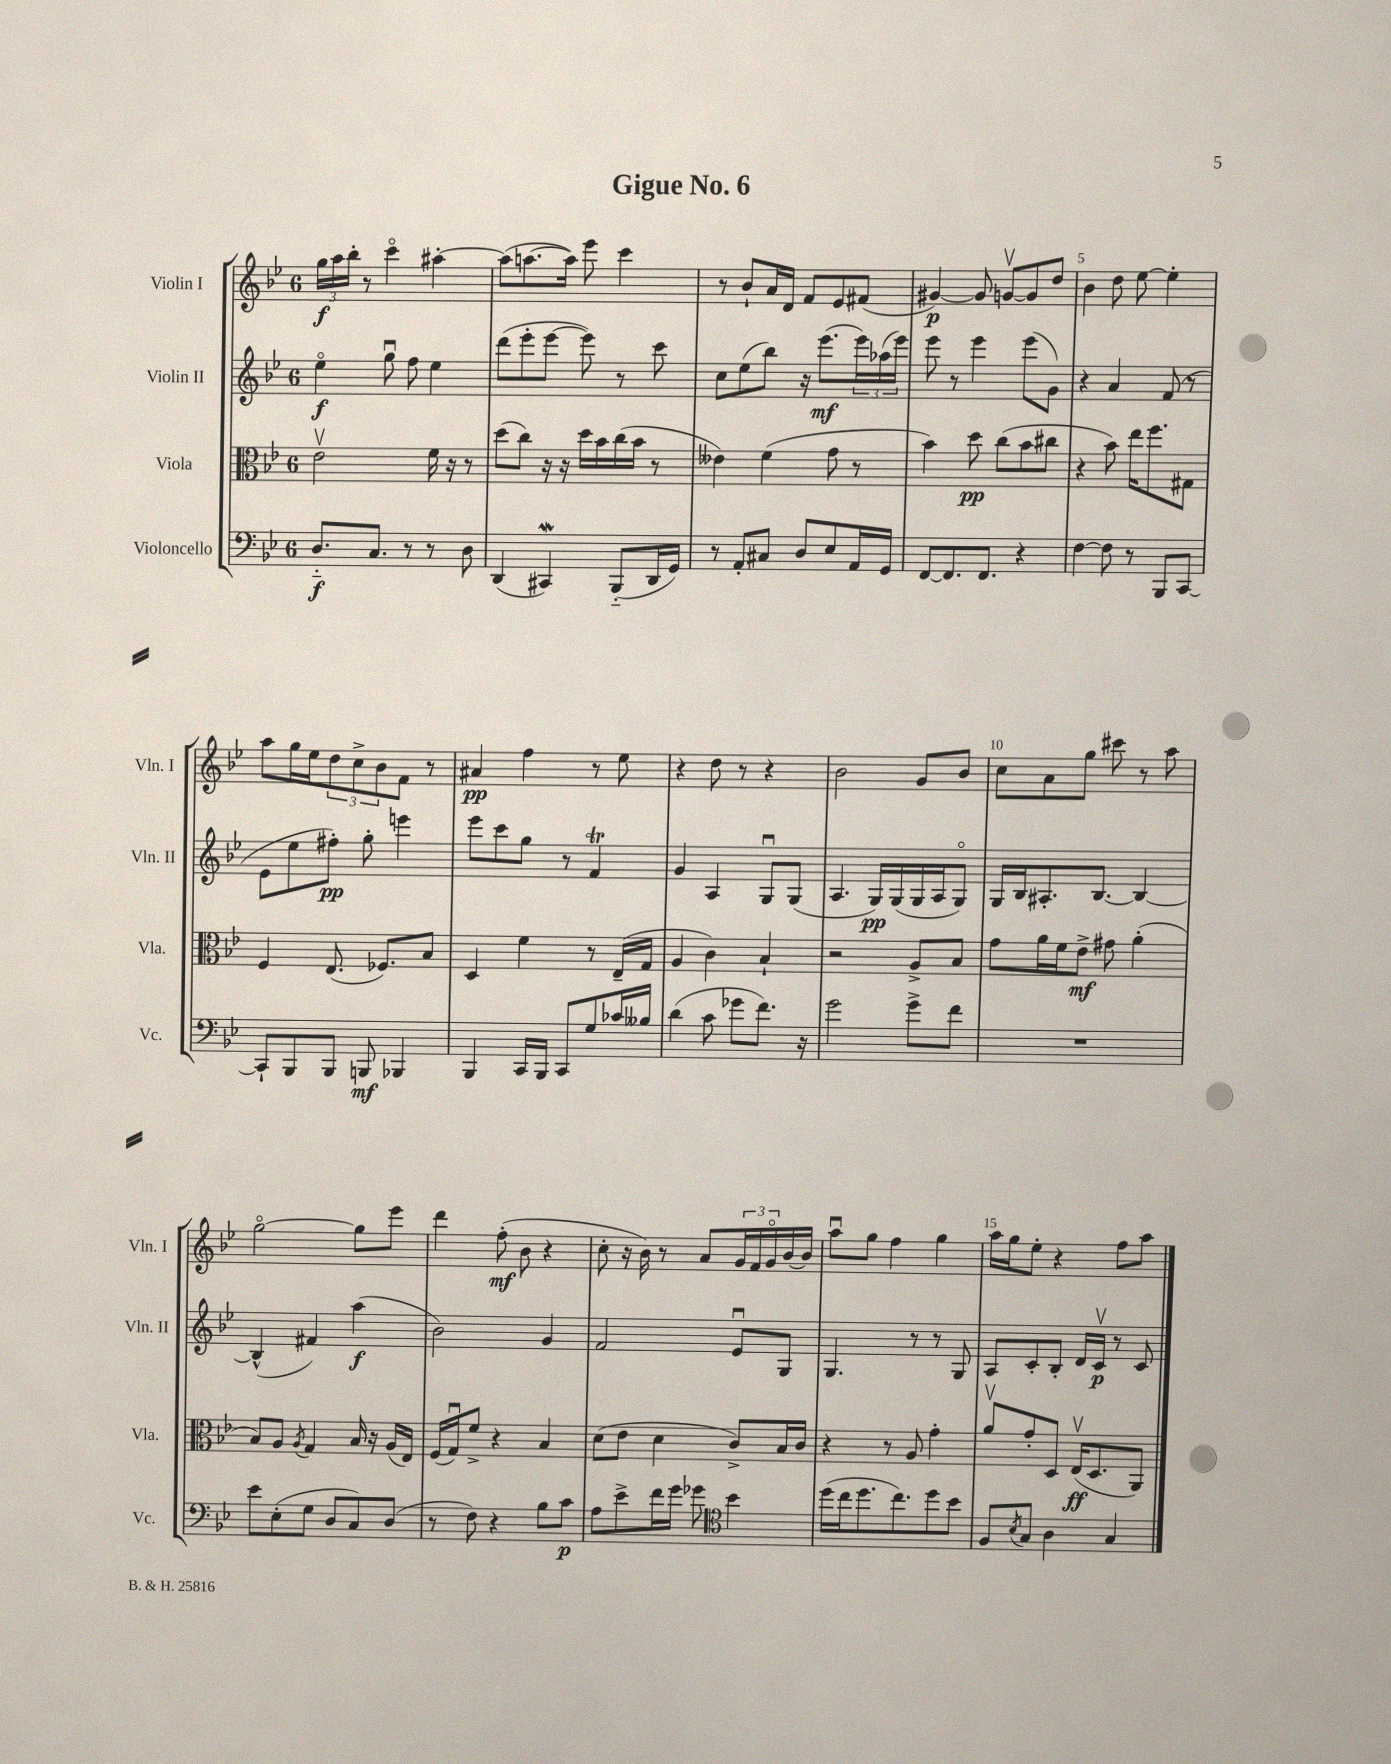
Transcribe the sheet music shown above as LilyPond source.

\header { title = "Gigue No. 6" }
<<
\new StaffGroup <<
\new Staff = "s0" \with { instrumentName = "Violin I" shortInstrumentName = "Vln. I" } {
    \clef treble \key bes \major \once \override Staff.TimeSignature.style = #'single-digit \time 6/8
    \tuplet 3/2 { g''16\f a''16 bes''16-. } r8 c'''4\flageolet ais''4~-. |
    ais''8( a''8.~ a''16) ees'''8 c'''4 |
    r8 bes'8-! a'16 d'16 f'8 ees'8 fis'8( |
    gis'4~\p) gis'8 g'8~\upbow g'8 d''8 |
    bes'4 d''8 ees''8~ ees''4-. |
    a''8 g''16 ees''16 \tuplet 3/2 { d''8 c''8-> bes'8 } f'8 r8 |
    ais'4\pp f''4 r8 ees''8 |
    r4 d''8 r8 r4 |
    bes'2 g'8 bes'8 |
    c''8 a'8 g''8 cis'''8 r8 a''8 |
    g''2~\flageolet g''8 ees'''8 |
    d'''4 f''8-.\mf( bes'8 r4 |
    c''8-. r16 bes'16) r8 a'8 \tuplet 3/2 { g'16 f'16 g'16\flageolet } bes'16~ bes'16 |
    a''8\downbow g''8 f''4 g''4 |
    a''16 g''16 ees''8-. r4 f''8 a''8 \bar "|." |
}
\new Staff = "s1" \with { instrumentName = "Violin II" shortInstrumentName = "Vln. II" } {
    \clef treble \key bes \major \once \override Staff.TimeSignature.style = #'single-digit \time 6/8
    ees''4\flageolet\f g''8\downbow f''8 ees''4 |
    d'''8( ees'''8-. ees'''8~ ees'''8) r8 c'''8 |
    c''8 ees''8( bes''8) r16 ees'''8.\mf( \tuplet 3/2 { ees'''16) aes''16( ees'''16) } |
    ees'''8 r8 ees'''4 ees'''8( g'8) |
    r4 a'4 f'8( r8 |
    ees'8 ees''8 fis''8-.\pp) g''8-. e'''4 |
    ees'''8 c'''8 g''8 r8 f'4\trill |
    g'4 a4 g8\downbow g8( |
    a4. g16\pp) g16( g16 a16 g8\flageolet) |
    g16 bes16 ais8.-. bes8.~ bes4~ |
    bes4-^( fis'4) a''4\f( |
    bes'2) g'4 |
    f'2 ees'8\downbow g8 |
    g4. r8 r8 g8 |
    a8 c'8-. bes8-. d'16 c'16\upbow\p r8 c'8 \bar "|." |
}
\new Staff = "s2" \with { instrumentName = "Viola" shortInstrumentName = "Vla." } {
    \clef alto \key bes \major \once \override Staff.TimeSignature.style = #'single-digit \time 6/8
    ees'2\upbow f'16 r16 r8 |
    d''8( c''8) r16 r16 d''16 bes'16 c''16( bes'16 r8 |
    eeses'4) f'4( g'8 r8 |
    bes'4) d''8\pp c''8( bes'8 cis''8 |
    r4 bes'8) ees''16 f''8. gis8 |
    f4 ees8.( fes8.) bes8 |
    d4 f'4 r8 ees16--( g16 |
    a4 c'4) bes4-! |
    r2 a8-> bes8 |
    g'8 a'16 f'16 ees'8->\mf gis'8 a'4-.( |
    bes8) a8 \acciaccatura { a8 } g4 bes16 r16 a16( ees16) |
    f16( g16\downbow) f'8-> r4 bes4 |
    d'8( ees'8 d'4 c'8->) bes16 c'16 |
    r4 r8 a8 g'4-. |
    a'8\upbow g'8-. d8 ees16\upbow\ff( d8. a,8) \bar "|." |
}
\new Staff = "s3" \with { instrumentName = "Violoncello" shortInstrumentName = "Vc." } {
    \clef bass \key bes \major \once \override Staff.TimeSignature.style = #'single-digit \time 6/8
    d8.-_\f c8. r8 r8 d8 |
    d,4( cis,4\mordent) bes,,8-_( d,16 g,16) |
    r8 a,8-. cis8 d8 ees8 a,16 g,16 |
    f,8~ f,8. f,8. r4 |
    f4~ f8 r8 bes,,8 c,8~ |
    c,8-! bes,,8 bes,,8 b,,8\mf bes,,4 |
    bes,,4 c,16 bes,,16 c,8 g8 ces'16 beses16 |
    d'4( c'8 ges'8 f'8.) r16 |
    g'2 g'8-> f'8 |
    R2. |
    ees'8 ees8-.( g8 d8 c8) d8( |
    r8 f8) r4 bes8 c'8\p |
    a8 ees'8-> f'16 g'16 ges'8 \clef tenor bes'4 |
    d''16( c''16 d''8. c''8.) d''8 bes'8 |
    f8 \acciaccatura { bes8 } g8 a4 g4 \bar "|." |
}
>>
>>
\layout { \context { \Score \override BarNumber.break-visibility = ##(#f #t #t) barNumberVisibility = #(every-nth-bar-number-visible 5) } }
